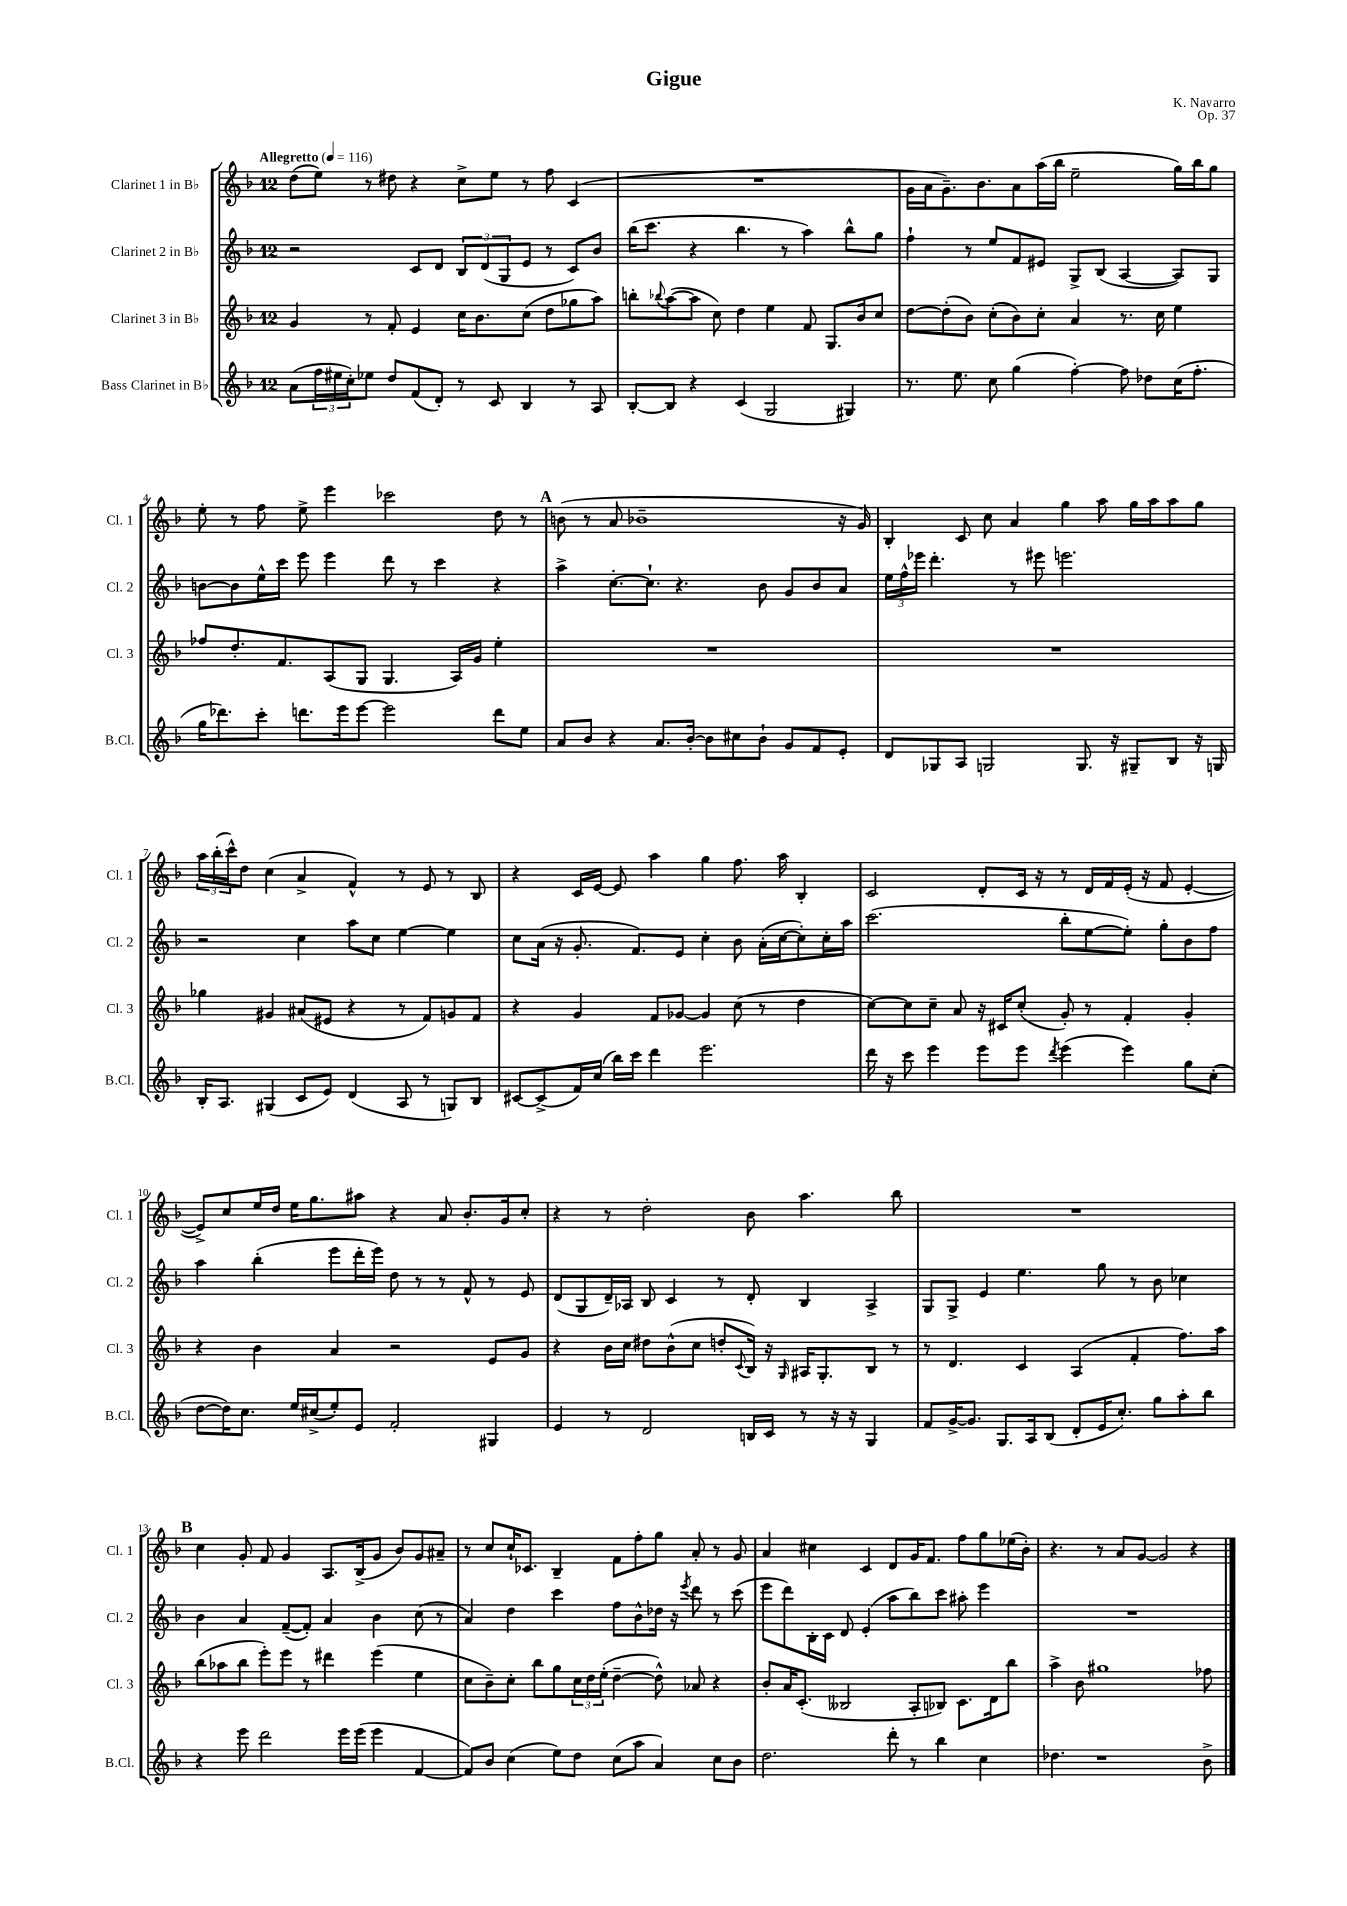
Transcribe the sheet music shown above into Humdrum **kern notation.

**kern	**kern	**kern	**kern
*staff4	*staff3	*staff2	*staff1
*clefG2	*clefG2	*clefG2	*clefG2
*k[b-]	*k[b-]	*k[b-]	*k[b-]
*M12/8	*M12/8	*M12/8	*M12/8
*MM116	*MM116	*MM116	*MM116
(8a	4g	2r	(8dd
24ff	.	.	8ee)
24ee#	.	.	.
24cc')	.	.	.
8ee-	8r	.	8r
8dd	8f'	.	8dd#
(8f	4e	8c	4r
8d')	.	8d	.
8r	16cc	12B-	8cc^
.	8.b-	.	.
.	.	(12d	.
8c	.	.	8ee
.	.	12G	.
4B-	(8cc	8e	8r
.	8dd	8r	8ff
8r	8gg-	8c)	(4c
8A	8aa)	8b-	.
=	=	=	=
[8B-'	8bb'	(16bb-	1.r
.	.	8.ccc	.
.	8qqbb-	.	.
8B-]	([8aa	.	.
4r	8aa]	4r	.
.	8cc)	.	.
(4c	4dd	4.bb-	.
2G	4ee	.	.
.	.	8r	.
.	8f	4aa)	.
.	8.G	.	.
4G#)	.	8bb-^^	.
.	16b-	.	.
.	8cc	8gg	.
=	=	=	=
8.r	[8dd	4ff`	16g
.	.	.	16a
.	(8dd']	.	8.g~)
8.ee	.	.	.
.	8b-)	8r	.
.	.	.	8.b-
8cc	(8cc'	8ee	.
(4gg	8b-)	8f	8a
.	8cc'	8e#	(16aa
.	.	.	16bb-
[4ff')	4a	8G^	2ee~
.	.	(8B-	.
8ff]	8.r	[4A	.
8dd-	.	.	.
.	16cc	.	.
(16cc	4ee	8A])	16gg)
8.ff'	.	.	16bb-
.	.	8G	8gg
=	=	=	=
16gg	8ff-	[8b	8ee'
8.ddd-)	.	.	.
.	8.dd'	8b]	8r
8ccc'	.	16ee^^	8ff
.	8.f	16ccc	.
8.ddd	.	8eee	8ee^
.	(8A	4eee	4eee
16eee	.	.	.
[8eee	8G	.	.
2eee]	4.G	8ddd	2ccc-
.	.	8r	.
.	.	4ccc	.
.	16A)	.	.
.	16g	.	.
8ddd	4ee'	4r	8dd
8ee	.	.	8r
=	=	=	=
8a	1.r	4aa^	(8b
8b-	.	.	8r
4r	.	[8.cc'	8a
.	.	.	1b-~
.	.	8.cc`]	.
8.a	.	.	.
.	.	4.r	.
[16b-'	.	.	.
8b-]	.	.	.
8cc#	.	.	.
8b-`	.	8b-	.
8g	.	8g	.
8f	.	8b-	.
8e'	.	8a	16r
.	.	.	16g)
=	=	=	=
8d	1.r	24ee	4B-'
.	.	24ff^^	.
.	.	24eee-	.
8G-	.	4.ddd'	.
8A	.	.	8c
2G	.	.	8cc
.	.	8r	4a
.	.	8eee#	.
.	.	2.eee	4gg
8.G	.	.	.
.	.	.	8aa
16r	.	.	.
8G#~	.	.	16gg
.	.	.	16aa
8B-	.	.	8aa
16r	.	.	8gg
16G	.	.	.
=	=	=	=
16B-'	4gg-	2r	24aa
.	.	.	(24bb-'
8.A	.	.	.
.	.	.	24ccc^^)
.	.	.	8dd
(4G#	4g#	.	(4cc
8c	(8a#	4cc	4a^
8e)	8e#	.	.
(4d	4r	8aa	4f^^)
.	.	8cc	.
8A	8r	[4ee	8r
8r	8f)	.	8e
8G)	8g	4ee]	8r
8B-	8f	.	8B-
=	=	=	=
[8c#	4r	8cc	4r
(8c#^]	.	(16a	.
.	.	16r	.
16f)	4g	8.g'	16c
(16cc	.	.	[16e
16bb-)	.	.	8e]
16ccc	.	8.f)	.
4ddd	8f	.	4aa
.	[8g-	8e	.
2.eee	4g-]	4cc'	4gg
.	(8cc	8b-	8.ff
.	8r	(16a'	.
.	.	[16cc	16aa
.	4dd	8cc'])	4B-'
.	.	16cc'	.
.	.	16aa	.
=	=	=	=
16ddd	[8cc)	(2.ccc	2c
16r	.	.	.
8ccc	8cc]	.	.
4eee	8cc~	.	.
.	8a	.	.
8eee	16r	.	8d'
.	16c#	.	.
8eee	(8cc'	.	16c
.	.	.	16r
8qddd	.	.	.
(4eee	8g')	8bb-'	8r
.	8r	[8ee	16d
.	.	.	16f
4eee)	4f'	8ee'])	(16e'
.	.	.	16r
.	.	8gg'	8f
8gg	4g'	8b-	[4e'
(8cc'	.	8ff	.
=	=	=	=
[8dd	4r	4aa	8e^])
16dd])	.	.	8cc
8.cc	.	.	.
.	4b-	(4bb-'	16ee
.	.	.	16dd
16ee	.	.	16ee
(16cc#^	.	.	8.gg
8ee')	4a	8eee	.
8e	.	16ddd'	8aa#
.	.	16eee)	.
2f'	2r	8dd	4r
.	.	8r	.
.	.	8r	8a
.	.	8f^^	8.b-'
4G#	8e	8r	.
.	.	.	16g
.	8g	8e	8cc'
=	=	=	=
4e	4r	(8d	4r
.	.	8G	.
8r	16b-	16d~)	8r
.	16cc	16A-	.
2d	8dd#	8B-	2dd'
.	(8b-^^	4c	.
.	8cc	.	.
.	8dd'	8r	.
.	8qqc	.	.
16B	16B-)	8d'	8b-
16c	16r	.	.
.	16qqG	.	.
8r	16A#	4B-	4.aa
.	8.G'	.	.
16r	.	.	.
16r	.	.	.
4G	8B-	4A-^	.
.	8r	.	8bb-
=	=	=	=
8f	8r	8G	1.r
[16g^	4.d	8G^	.
8.g]	.	.	.
.	.	4e	.
8.G	.	.	.
.	4c	4.ee	.
16A	.	.	.
(8B-	.	.	.
8d'	(4A	.	.
16e	.	8gg	.
8.cc')	.	.	.
.	4f'	8r	.
8gg	.	8b-	.
8aa'	8.ff)	4cc-	.
8bb-	.	.	.
.	16aa	.	.
=	=	=	=
4r	(8bb-	4b-	4cc
.	8aa-	.	.
8eee	8bb-	4a	8g'
2ddd	8eee')	.	8f
.	8eee	([8f~	4g
.	8r	8f'])	.
.	4ddd#	4a	8.A
16eee	.	.	.
(16eee	.	.	(16B-^
4eee	(4eee	4b-	8g
.	.	.	8b-)
[4f	4ee	(8cc	8g
.	.	8r	8a#~
=	=	=	=
8f])	8cc	4a)	8r
8b-	8b-~)	.	8cc
(4cc	8cc'	4dd	16cc`
.	.	.	8.c-
.	8bb-	.	.
8ee)	8gg	4ccc	4B-~
8dd	24cc	.	.
.	24dd	.	.
.	(24ee'	.	.
(8cc	[4dd~	8ff	8f
8aa	.	8b-^^	8ff'
4a)	8dd^^])	16dd-	8gg
.	.	16r	.
.	.	8qeee	.
.	8a-	8ddd	8a'
8cc	4r	8r	8r
8b-	.	(8ccc	8g
=	=	=	=
2.dd	8b-'	8eee	4a
.	16a	8ddd)	.
.	(8.c'	.	.
.	.	16B-'	4cc#
.	.	16c	.
.	2B--	8d	.
.	.	(4e'	4c
8ddd'	.	8aa	8d
8r	8A'	8bb-)	16g
.	.	.	8.f
4bb-	8B-)	8ccc	.
.	8.c	8aa#'	8ff
4cc	.	4eee	8gg
.	16d	.	.
.	8bb-	.	(16ee-
.	.	.	16b-')
=	=	=	=
4.dd-	4aa^	1.r	4.r
.	8b-	.	.
1r	1gg#	.	8r
.	.	.	8a
.	.	.	[8g
.	.	.	2g]
.	.	.	4r
8b-^	8ff-	.	.
==	==	==	==
*-	*-	*-	*-
